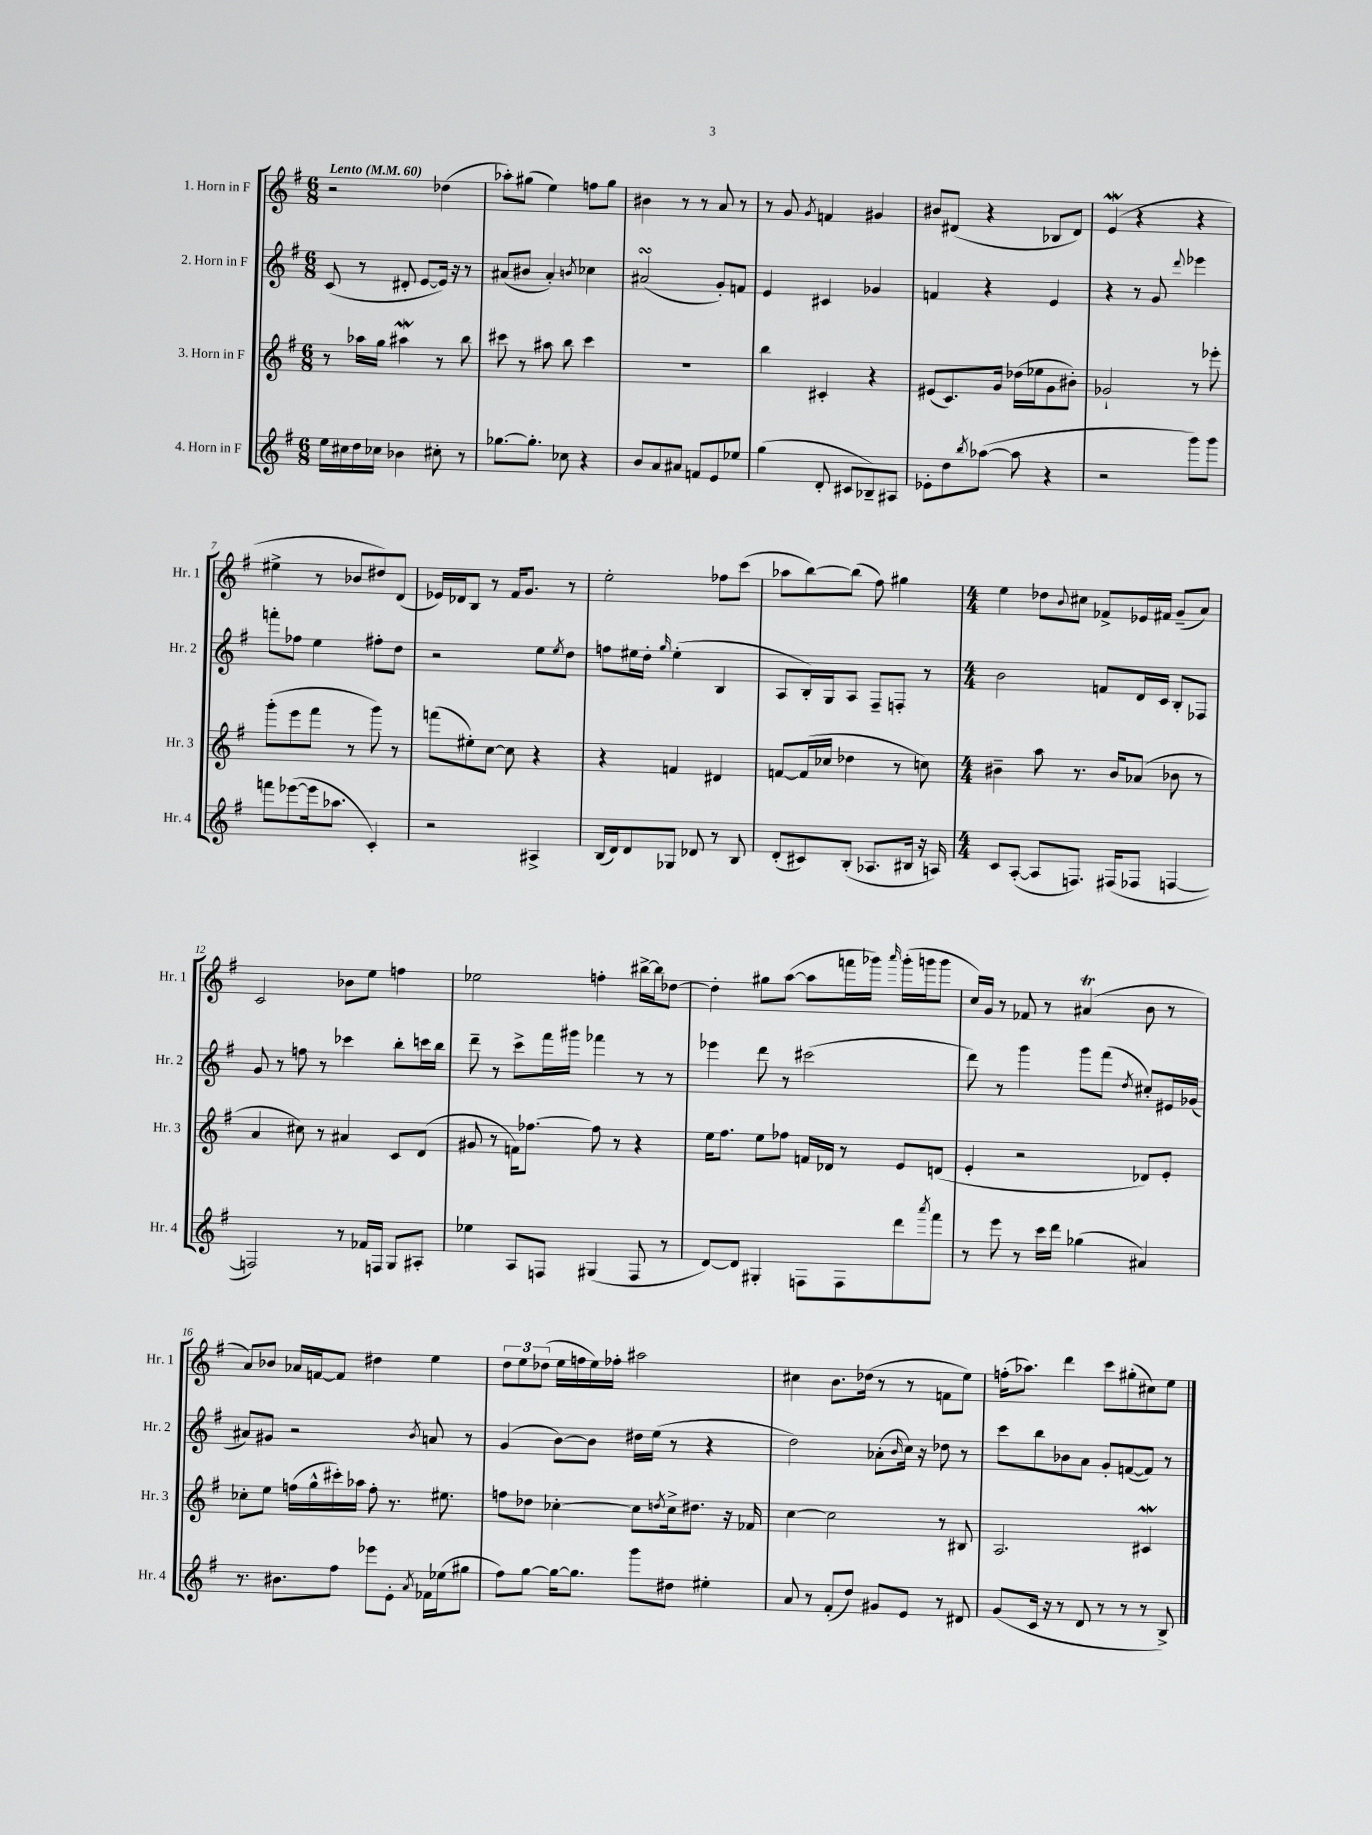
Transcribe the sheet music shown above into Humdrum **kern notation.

**kern	**kern	**kern	**kern
*part4	*part3	*part2	*part1
*staff4	*staff3	*staff2	*staff1
*I"4. Horn in F	*I"3. Horn in F	*I"2. Horn in F	*I"1. Horn in F
*I'Hr. 4	*I'Hr. 3	*I'Hr. 2	*I'Hr. 1
*clefG2	*clefG2	*clefG2	*clefG2
*k[f#]	*k[f#]	*k[f#]	*k[f#]
*M6/8	*M6/8	*M6/8	*M6/8
*MM60	*MM60	*MM60	*MM60
=1	=1	=1	=1
!	!	!	!LO:TX:a:B:t=Lento
16ee\LL	8r	(8c/	2r
16cc#X\	.	.	.
16dd\	16aa-X\LL	8r	.
16cc-X\JJ	16gg\JJ	.	.
4b-X\	4aa#XW\	8d#X'/	.
.	.	[8e/L	.
8cc#X'\	8r	16e/Jk])	(4dd-X\
.	.	16r	.
8r	8bb\	8r	.
=2	=2	=2	=2
[8.gg-X\L	8ccc#X\	(8a#X/L	8aa-X'\L)
.	8r	8b#X/J	(8gg#X\J
8.gg-'\J]	.	.	.
.	8aa#X\	4a#'/)	4ee\)
8cc-X\	8bb\	.	.
.	.	8qbn/	.
4r	4ccc#\	4cc-X\	8ffn\L
.	.	.	8gg#\J
=3	=3	=3	=3
8b/L	2.r	(2a#XsSsS/	4b#X\
8a/	.	.	.
8a#X/J	.	.	8r
8fn/L	.	.	8r
8e/	.	8g'/L)	8a/
8ee-X/J	.	8fn/J	8r
=4	=4	=4	=4
(4gg\	4bb\	4e/	8r
.	.	.	8g/
.	.	.	8qg/
8d'/	4c#X'/	4c#X/	4fn/
8c#X/L	.	.	.
8B-X~/)	4r	4g-X/	4g#X/
8A#X/J	.	.	.
=5	=5	=5	=5
8e-X'\L	(8e#X/L	4fn/	8b#X/L
8dd\	8.c/)	.	(8d#X/J
8qbb/	.	.	.
([8aa-X\J	.	4r	4r
.	16g/Jk	.	.
8aa-\]	(16dd-X\LL	.	.
.	16ee-X\J	.	.
4r	8g\	4e/	8B-X/L
.	8b#X'\J)	.	8d#/J)
=6	=6	=6	=6
2r	2g-X`/	4r	(4eW/
.	.	8r	4r
.	.	8g/	.
.	.	8qqddd/	.
8ggg\L)	8r	4eee-X\	4r
8ggg\J	8eee-X'\	.	.
!!LO:LB:g=z
=7	=7	=7	=7
8fffn\L	(8ggg'\L	8fffn'\L	4ee#X^\
([8eee-X\	8eee\	8ff-X\J	.
16eee-\k]	8fff#\J	4ee\	8r
8.aa-X\J	.	.	.
.	8r	.	8b-X/L
4c'/)	8ggg\)	8ff#X'\L	8dd#X/)
.	8r	8dd\J	(8d/J
=8	=8	=8	=8
2r	(8fffn\L	2r	16e-X/LL)
.	.	.	16d-X/J
.	8ee#X'\)	.	8B/J
.	[8cc\J	.	8r
.	8cc\]	.	16f#/KL
.	.	.	8.g/J
4A#X^/	4r	8ee\L	.
.	.	8qee/	.
.	.	8dd\J	8r
=9	=9	=9	=9
(16B/LL	4r	8ffn\L	2ee'\
16d/J)	.	.	.
8d/	.	16ee#X\L	.
.	.	16dd'\JJ	.
.	.	16qqgg/	.
8G-X/J	4fn/	(4ee#'\	.
8d-X/	.	.	.
8r	4d#X/	4B/	8ff-X\L
8B/	.	.	(8ccc\J
=10	=10	=10	=10
(8d'/L	[8fn/L	8A/L	8aa-X\L
8c#X/)	(16f/L]	16B'/L)	[8bb\)
.	16cc-X/JJ	16G/J	.
(8B'/J	4dd-X\	8A/J	(8bb\J]
8.A-X/L	.	8F#~/L	8ff#\)
.	8r	8Fn'/J	4gg#X\
16B#X/Jk	.	.	.
16r	8ccn\)	8r	.
16An/)	.	.	.
=11	=11	=11	=11
*M4/4	*M4/4	*M4/4	*M4/4
8c/L	4b#X~\	2b\	4ee\
([8A'/J	.	.	.
8A/L]	8aa\	.	8dd-X\L
.	.	.	8qqb/
8.Fn/J)	8.r	.	8cc#X\J
.	.	8fn/L	8f-X^/L
(16F#X/KL	16b#/KL	.	.
8F-X/J	(8a-X/J	16d/L	16e-X/L
.	.	16c/JJ	16f#X/JJ
[4Fn/	8b-X\	8B'/L	(8g~/L
.	8r	8F-X/J	8a/J)
!!LO:LB:g=z
=12	=12	=12	=12
2Fn/])	4a/	8g/	2c/
.	.	8r	.
.	8cc#X\)	8ffn\	.
.	8r	8r	.
8r	4a#X/	4ccc-X\	8b-X\L
16f-X/LL	.	.	8ee\J
16Fn/JJ	.	.	.
8G/L	8c/L	8bb'\L	4ffn\
8A#X'/J	(8d/J	16cccn\L	.
.	.	16bb\JJ	.
=13	=13	=13	=13
4ee-X\	8g#X/	8ddd~\	2ee-X\
.	8r	8r	.
8A/L	16fn\KL)	8ccc^\L	.
.	[8.ff-X\J	.	.
8Fn/J	.	16fff#\L	.
.	.	16ggg#X\JJ	.
(4G#X/	8ff-\]	4fff-X\	4ffn'\
.	8r	.	.
8F/	4r	8r	[16bb#X^\LL
.	.	.	16bb#\J]
8r	.	8r	[8dd-X\J
=14	=14	=14	=14
[8d/L)	16ee\KL	4eee-X\	4dd-'\]
.	8.ff#\J	.	.
8d/J]	.	.	.
4G#X'/	8ee\L	8ddd\	8gg#X\L
.	8ff-X\J	8r	([8aa\J
8Fn\L	16fn/LL	(2ccc#X\	8aa\L]
.	16d-X/JJ	.	.
8F\	8r	.	16fffn\L
.	.	.	16ggg-X\JJ)
.	.	.	16qqaaa/
8ddd\	8e/L	.	(16ggg-'\LL
.	.	.	16gggn\J
8qaaa/	.	.	.
8fff#\J	(8dn/J	.	8ggg\J
=15	=15	=15	=15
8r	4e'/	8ddd\)	16cc/LL)
.	.	.	16g/JJ
8eee\	.	8r	8r
8r	2r	4ggg\	8f-X/
16ccc\LL	.	.	8r
16ddd\JJ	.	.	.
(4gg-X\	.	8ggg\L	(4a#Xt/
.	.	(8fff#\J	.
.	.	8qdd/	.
4a#X/)	8d-X/L)	8cc#X'/L)	8b\
.	8e'/J	16e#X/L	8r
.	.	(16g-X/JJ	.
!!LO:LB:g=z
=16	=16	=16	=16
8.r	8cc-X'\L	8a#X/L)	8a/L)
.	8ee\J	8g#X/J	8b-X/J
8.b#X\L	.	.	.
.	(16ffn\LL	2r	16a-X/LL
.	16gg^^\	.	[16fn/J
8ff#\J	16ccc#X'\)	.	8f/J]
.	16aa-X\JJ	.	.
8eee-X\L	8ff'\	.	4dd#X\
8e'\J	8.r	.	.
8qa/	.	8qb/	.
16f-X\LL	.	8an/	4ee\
(16ee-X\J	8.ee#X\	.	.
8gg#X\J	.	8r	.
=17	=17	=17	=17
8ff#\L)	8ffn\L	(4g/	12dd\L
.	.	.	12ee\
[8gg\J	8dd-X\J	.	.
.	.	.	(12dd-X\J
16gg\KL_	[4cc-X'\	[8b\L)	16ee\LL
8.gg\J]	.	.	16ffn\
.	.	8b\J]	16ee\)
.	.	.	16ff-X'\JJ
8ggg\L	8cc-\L]	16dd#X\LL	2aa#X\
.	.	(16ee\JJ	.
.	8qddn/	.	.
8dd#X\J	16cc-^\k	8r	.
.	8.dd#X\J	.	.
4ee#X'\	.	4r	.
.	16r	.	.
.	16f-X/	.	.
=18	=18	=18	=18
8a/	[4cc\	2dd\)	4cc#X\
8r	.	.	.
(8f#'/L	2cc\]	.	8.b\L
8dd/J)	.	.	.
.	.	.	(16dd-X\Jk
8g#X/L	.	(8a-X'\L	8r
.	.	16qqb/	.
8e/J	.	16cc\Jk)	8r
.	.	16r	.
8r	8r	8dd-X\	8fn\L
8d#X/	8B#X/	8r	8ee\J)
=19	=19	=19	=19
(8g/L	2.A/	8ccc\L	(16ffn'\KL
.	.	.	8.aa-X\J)
16c/Jk	.	8bb\	.
16r	.	.	.
8r	.	8b-X\	4ddd\
8d/	.	8a\J	.
8r	.	8g'/L	8ccc\L
8r	.	([8fn/	(8gg#X'\
8r	4c#XW/	8f/J])	8cc#X\)
8B^/)	.	8r	8ee\J
==	==	==	==
*-	*-	*-	*-
